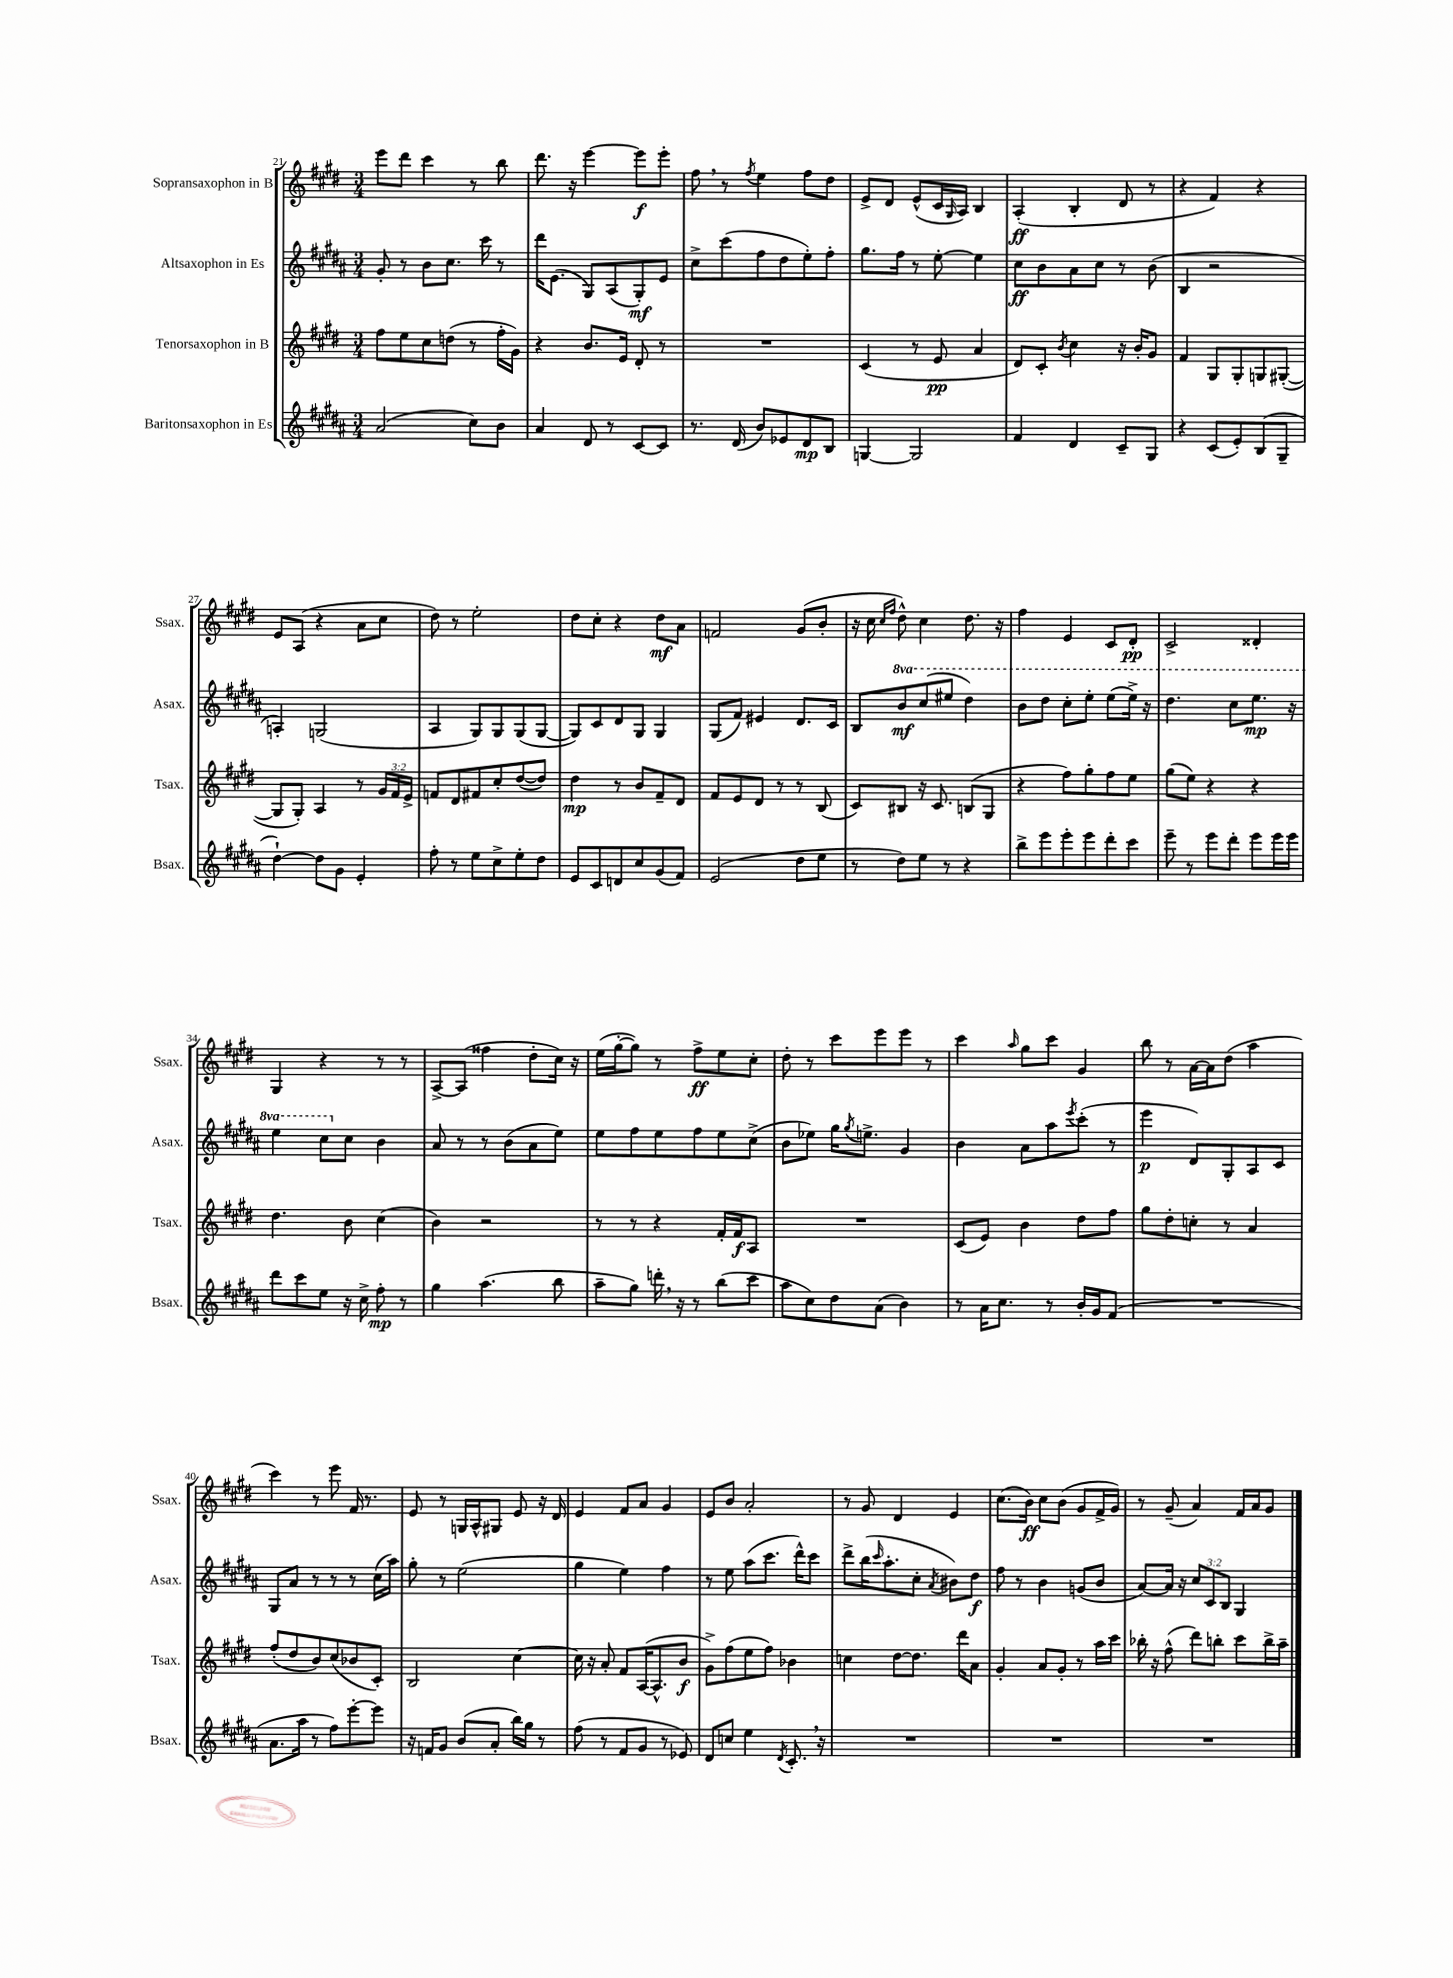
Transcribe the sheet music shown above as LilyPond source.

<<
\new StaffGroup <<
\new Staff = "s0" \with { instrumentName = "Sopransaxophon in B" shortInstrumentName = "Ssax." } {
    \clef treble \key e \major \numericTimeSignature \time 3/4
    e'''8 dis'''8 cis'''4 r8 b''8 |
    dis'''8. r16 e'''4~ e'''8\f e'''8-. |
    fis''8 \breathe r8 \acciaccatura { fis''8 } e''4 fis''8 dis''8 |
    e'8-> dis'8 e'8-^( cis'16 \grace { gis16 } a16) b4 |
    a4-.\ff( b4-. dis'8 r8 |
    r4 fis'4) r4 |
    e'8 a8( r4 a'8 cis''8 |
    dis''8) r8 e''2-. |
    dis''8 cis''8-. r4 dis''8\mf a'8 |
    f'2 gis'8( b'8-. |
    r16 cis''16 \grace { cis''16 fis''16 } dis''8-^) cis''4 dis''8. r16 |
    fis''4 e'4 cis'8 dis'8-.\pp |
    cis'2-> disis'4-. |
    gis4 r4 r8 r8 |
    a8~-> a8( fisis''4 dis''8-. cis''16) r16 |
    e''16( gis''16~-. gis''8) r8 fis''8->\ff e''8 cis''8-. |
    dis''8-. r8 cis'''8 e'''8 e'''8 r8 |
    cis'''4 \grace { a''16 } gis''8 cis'''8 gis'4 |
    b''8 r8 a'16~ a'16 dis''8( a''4 |
    cis'''4) r8 e'''8 fis'16 r8. |
    e'8 r8 g16 a16-^ gis8 e'8 r16 dis'16 |
    e'4 fis'8 a'8 gis'4 |
    e'8 b'8 a'2-. |
    r8 gis'8 dis'4 e'4 |
    cis''8.( b'16\ff) cis''8 b'8( gis'8 fis'16-> gis'16) |
    r8 gis'8--( a'4) fis'16 a'16 gis'8 \bar "|." |
}
\new Staff = "s1" \with { instrumentName = "Altsaxophon in Es" shortInstrumentName = "Asax." } {
    \clef treble \key b \major \numericTimeSignature \time 3/4 \override Staff.TupletNumber.text = #tuplet-number::calc-fraction-text \set Staff.ottavationMarkups = #ottavation-simple-ordinals
    gis'8-. r8 b'8 cis''8. cis'''16 r8 |
    dis'''16 e'8.( gis8) ais8( gis8-.\mf) e'8 |
    cis''8-> cis'''8( fis''8 dis''8 e''8-.) fis''8-. |
    gis''8. fis''16 r8 e''8~-. e''4 |
    cis''8\ff b'8 ais'8 cis''8 r8 b'8( |
    b4 r2 |
    a4-.) g2( |
    ais4 gis8) gis8 gis8( gis8~ |
    gis8) cis'8 dis'8 gis8 gis4 |
    gis8( fis'8) eis'4 dis'8. cis'16 |
    b8 \ottava #1 b''8\mf cis'''8( eis'''8 dis'''4) |
    b''8 dis'''8 cis'''8-. e'''8-. e'''8( e'''16->) r16 |
    dis'''4. cis'''8 e'''8.\mp r16 |
    e'''4 cis'''8 \ottava #0 cis''8 b'4 |
    ais'8 r8 r8 b'8( ais'8 e''8) |
    e''8 fis''8 e''8 fis''8 e''8 cis''8->( |
    b'8 ees''8) gis''16 \acciaccatura { gis''8 } e''8.-> gis'4 |
    b'4 ais'8 ais''8 \acciaccatura { e'''8 } cis'''8-.( r8 |
    e'''4\p dis'8) gis8-. ais8 cis'8 |
    gis8 ais'8 r8 r8 r8 cis''16( ais''16) |
    gis''8-. r8 e''2( |
    gis''4 e''4) fis''4 |
    r8 e''8 ais''8( cis'''8. dis'''16-^) cis'''8 |
    dis'''8-> b''16( \grace { cis'''16 } ais''8.-. cis''8-. \acciaccatura { ais'8 } bis'8) dis''8\f |
    fis''8 r8 b'4 g'8( b'8 |
    ais'8~) ais'16 r16 \tuplet 3/2 { cis''8 cis'8 b8 } gis4 \bar "|." |
}
\new Staff = "s2" \with { instrumentName = "Tenorsaxophon in B" shortInstrumentName = "Tsax." } {
    \clef treble \key e \major \numericTimeSignature \time 3/4 \override Staff.TupletNumber.text = #tuplet-number::calc-fraction-text
    fis''8 e''8 cis''8 d''8( r8 fis''16-. gis'16) |
    r4 b'8. e'16 dis'8-. r8 |
    R2. |
    cis'4( r8 e'8\pp a'4 |
    dis'8) cis'8-. \acciaccatura { b'8 } cis''4 r16 b'16-. gis'8 |
    fis'4 gis8 gis8-. g8 gis8~-.( |
    gis8 gis8-.) a4 r8 \tuplet 3/2 { gis'16 fis'16 e'16-> } |
    f'8 dis'8 fis'8 cis''8-. dis''8~( dis''8) |
    dis''4\mp r8 b'8 fis'8-- dis'8 |
    fis'8 e'8 dis'8 r8 r8 b8( |
    cis'8) bis8 r16 cis'8. b8( gis8 |
    r4 fis''8) gis''8-. fis''8 e''8 |
    gis''8( e''8) r4 r4 |
    dis''4. b'8 cis''4( |
    b'4) r2 |
    r8 r8 r4 fis'16-. fis'16\f a8 |
    R2. |
    cis'8( e'8) b'4 dis''8 fis''8 |
    gis''8 dis''8-. c''8-. r8 a'4 |
    fis''8-.( dis''8 b'8) cis''8( bes'8 cis'8-.) |
    b2 cis''4~ |
    cis''16 r16 a'8-. fis'8 a16~( a8.-^ b'8\f |
    gis'8->) fis''8( e''8 fis''8) bes'4 |
    c''4 dis''8~ dis''8. dis'''16 a'8 |
    gis'4-. a'8 gis'8-. r8 a''16 cis'''16 |
    bes''16-. r16 fis''8-^( dis'''8) b''8-. cis'''8 b''16-> a''16-- \bar "|." |
}
\new Staff = "s3" \with { instrumentName = "Baritonsaxophon in Es" shortInstrumentName = "Bsax." } {
    \clef treble \key b \major \numericTimeSignature \time 3/4
    ais'2( cis''8) b'8 |
    ais'4 dis'8 r8 cis'8~ cis'8 |
    r8. dis'16( b'8) ees'8 dis'8\mp b8 |
    g4~ g2 |
    fis'4 dis'4 cis'8-- gis8 |
    r4 cis'8( e'8-.) b8( gis8-- |
    dis''4~-!) dis''8 gis'8 e'4-. |
    fis''8-. r8 e''8 cis''8-> e''8-. dis''8 |
    e'8 cis'8 d'8 cis''8 gis'8( fis'8) |
    e'2( dis''8 e''8 |
    r8 dis''8) e''8 r8 r4 |
    b''8-> e'''8 e'''8-. e'''8 dis'''8-. cis'''8 |
    e'''8-- r8 e'''8 dis'''8-. e'''8 e'''16 e'''16 |
    dis'''8 cis'''8 e''8 r16 cis''16-> fis''8-.\mp r8 |
    gis''4 ais''4.( b''8 |
    ais''8-- gis''8) d'''16-. \breathe r16 r8 b''8( cis'''8 |
    ais''8 cis''8) dis''8 ais'8( b'4) |
    r8 ais'16 cis''8. r8 b'16-. gis'16 fis'8( |
    R2. |
    ais'8. ais''16 r8 fis''8) e'''8~-. e'''8 |
    r16 f'16 gis'8 b'8( ais'8-. b''16) gis''16 r8 |
    fis''8( r8 fis'8 gis'8 r8 ees'8) |
    dis'8 c''8 e''4 \acciaccatura { dis'8 } cis'8.-. \breathe r16 |
    R2. |
    R2. |
    R2. \bar "|." |
}
>>
>>
\layout { \context { \Score currentBarNumber = #21 } }
